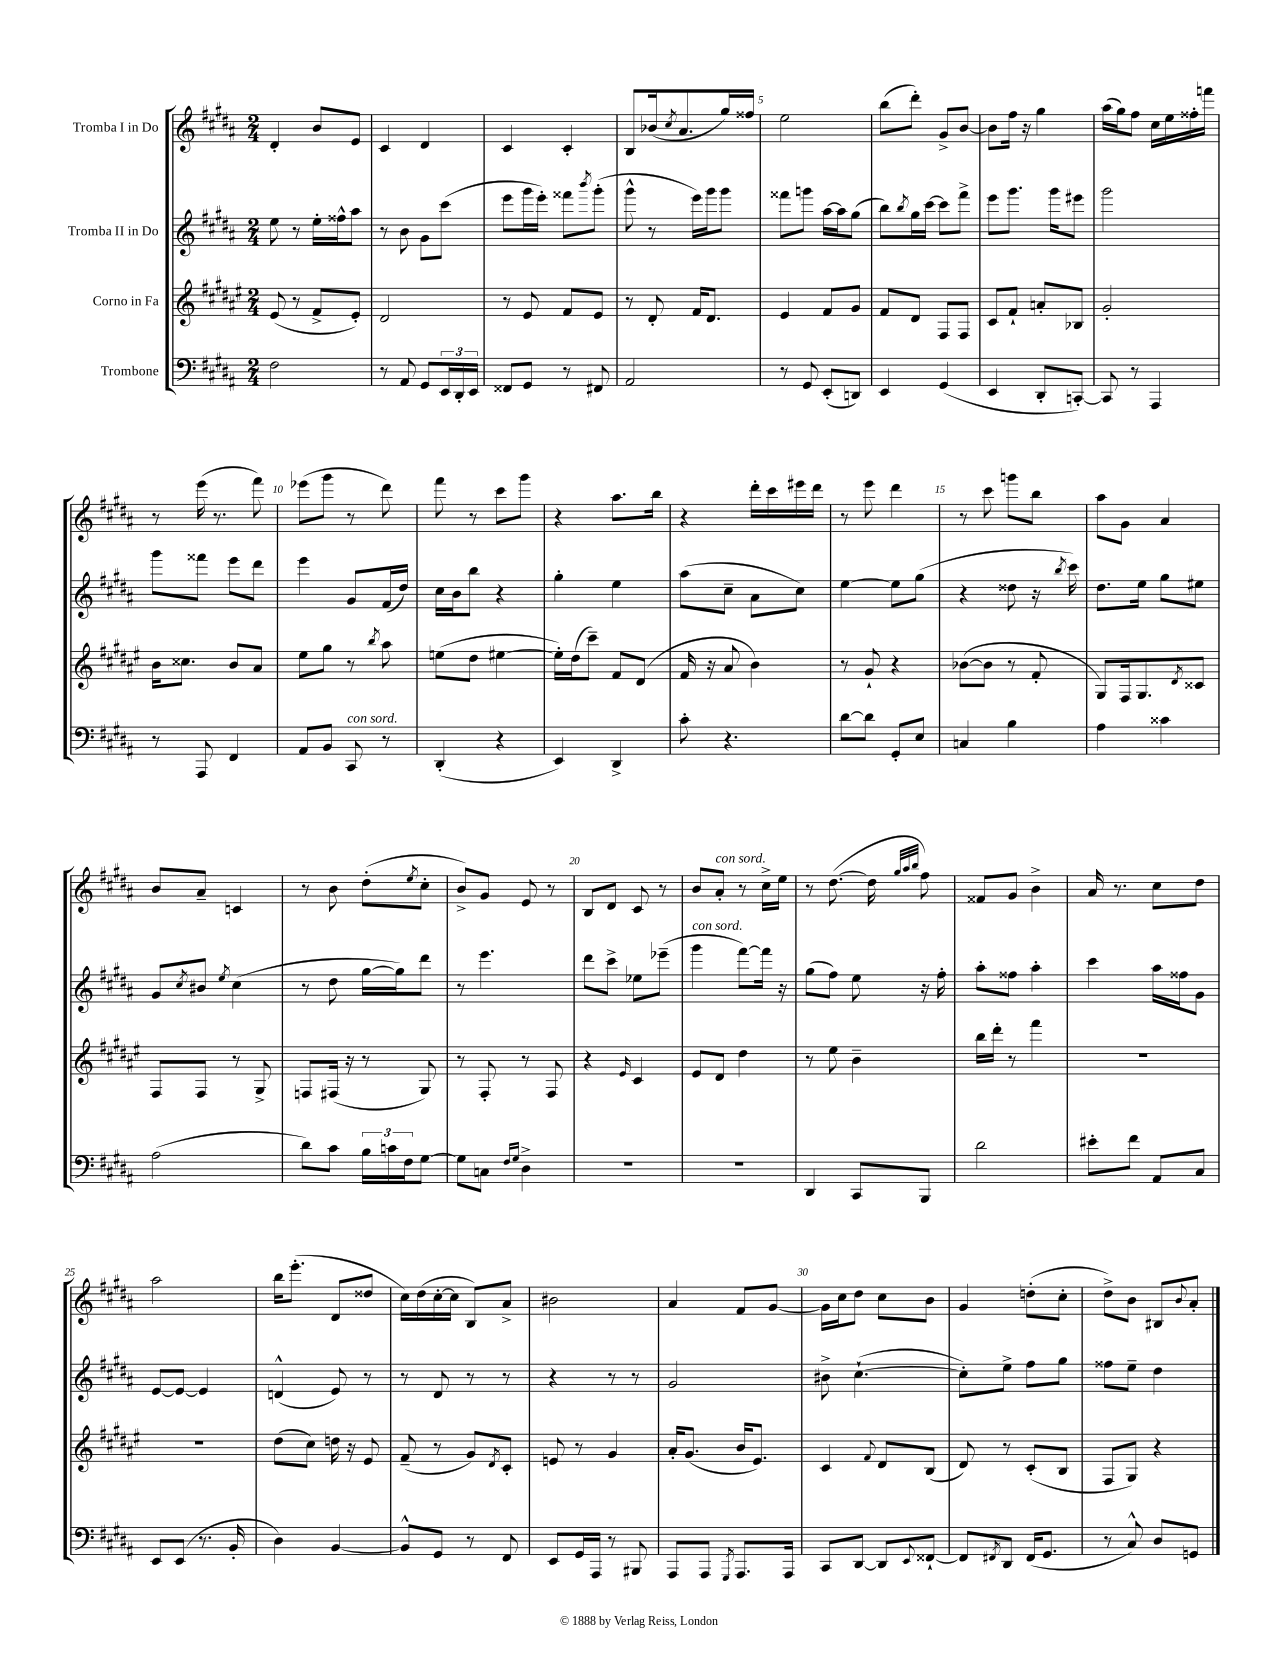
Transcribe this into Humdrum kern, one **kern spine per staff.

**kern	**kern	**kern	**kern
*part4	*part3	*part2	*part1
*staff4	*staff3	*staff2	*staff1
*I"Trombone	*I"Corno in Fa	*I"Tromba II in Do	*I"Tromba I in Do
*clefF4	*clefG2	*clefG2	*clefG2
*k[f#c#g#d#a#]	*k[f#c#g#d#a#e#]	*k[f#c#g#d#a#]	*k[f#c#g#d#a#]
*M2/4	*M2/4	*M2/4	*M2/4
=1	=1	=1	=1
2F#\	(8e#/	8ee\	4d#'/
.	8r	8r	.
.	8f#^/L	16ee'\LL	8b/L
.	.	16ff##X^^\J	.
.	8e#'/J)	8aa#\J	8e/J
=2	=2	=2	=2
8r	2d#/	8r	4c#/
8AA#/	.	8b\	.
8GG#/L	.	8g#\L	4d#/
24EE/L	.	(8ccc#\J	.
24DD#'/	.	.	.
24EE/JJ	.	.	.
=3	=3	=3	=3
8FF##X/L	8r	8eee\L	4c#/
8GG#/J	8e#/	16ggg#\L	.
.	.	16eee'\JJ)	.
8r	8f#/L	8fff##X\L	4c#'/
.	.	8qbbb/	.
8FF#X/	8e#/J	(8ggg#'\J	.
=4	=4	=4	=4
2AA#/	8r	8ggg#^^\	8B/L
.	8d#'/	8r	(16b-X/k
.	.	.	8qcc#/
.	.	.	8.a#/
.	16f#/KL	16eee\LL)	.
.	8.d#/J	16ggg#\J	.
.	.	8ggg#\J	16gg#/L)
.	.	.	16ff##X/JJ
=5	=5	=5	=5
8r	4e#/	8fff##X\L	2ee\
8GG#/	.	8gggn\J	.
(8EE'/L	8f#/L	[16aa#\LL	.
.	.	16aa#\J]	.
8DDn/J)	8g#/J	(8gg#\J	.
=6	=6	=6	=6
4EE/	8f#/L	8bb\L)	(8bb\L
.	.	8qbb/	.
.	8d#/J	16gg#\L	8ddd#'\J)
.	.	[16ccc#\JJ	.
(4GG#/	8F#/L	8ccc#\L]	8g#^/L
.	8F#/J	8fff#^\J	[8b/J
=7	=7	=7	=7
4EE/	8c#/L	8eee\L	8b\L]
.	8f#`/J	8.ggg#\J	16ff#\Jk
.	.	.	16r
8DD#'/L	8an'/L	.	4gg#\
.	.	16ggg#\KL	.
[8CCn'/J)	8B-X/J	8eee#X\J	.
=8	=8	=8	=8
8CC/]	2g#'/	2ggg#\	(16aa#\LL
.	.	.	16gg#\J)
8r	.	.	8ff#\J
4AAA#/	.	.	16cc#\LL
.	.	.	16ee\
.	.	.	16ff##X'\
.	.	.	16fffn\JJ
!!LO:LB:g=z
=9	=9	=9	=9
8r	16b\KL	8ggg#\L	8r
.	8.cc##X\J	.	.
8AAA#/	.	8fff##X\J	(16eee\
.	.	.	8.r
4FF#/	8b/L	8eee\L	.
.	8a#/J	8ddd#\J	8fff#\)
=10	=10	=10	=10
8AA#/L	8ee#\L	4eee\	(8eee-X\L
8BB/J	8gg#\J	.	8ggg#\J
!LO:TX:a:i:t=con sord.	!	!	!
8CC#/	8r	8g#/L	8r
.	8qbb/	.	.
8r	8aa#\	(16f#/L	8ddd#\)
.	.	16dd#/JJ)	.
=11	=11	=11	=11
(4DD#'/	(8een\L	16cc#\LL	8fff#\
.	.	16b\J	.
.	8dd#\J	8bb\J	8r
4r	[4ee#X\	4r	8ccc#\L
.	.	.	8ggg#\J
=12	=12	=12	=12
4EE/)	16ee#'\LL])	4gg#'\	4r
.	(16dd#\J	.	.
.	8ccc#~\J)	.	.
4DD#^/	8f#/L	4ee\	8.aa#\L
.	(8d#/J	.	.
.	.	.	16bb\Jk
=13	=13	=13	=13
8c#'\	16f#/	(8aa#\L	4r
.	16r	.	.
4.r	8a#/	8cc#~\J	.
.	4b\)	8a#\L	16ddd#'\LL
.	.	.	16ccc#\
.	.	8cc#\J)	16eee#X\
.	.	.	16ddd#\JJ
=14	=14	=14	=14
[8d#\L	8r	[4ee\	8r
8d#\J]	8g#`/	.	8eee\
8GG#'/L	4r	8ee\L]	4ddd#\
8E/J	.	(8gg#\J	.
=15	=15	=15	=15
4Cn/	([8b-X\L	4r	8r
.	8b-\J]	.	8ccc#\
4B\	8r	8dd##X\	8gggn\L
.	8f#'/	16r	8bb\J
.	.	8qbb/	.
.	.	16ccc#\)	.
=16	=16	=16	=16
4A#\	8G#/L)	8.dd#\L	8aa#\L
.	16F#/k	.	8g#\J
.	8.G#/	16ee\Jk	.
4c##X\	.	8gg#\L	4a#/
.	8qd#/	.	.
.	8c##X/J	8ee#X\J	.
!!LO:LB:g=z
=17	=17	=17	=17
(2A#\	8F#/L	8g#/L	8b/L
.	.	8qcc#/	.
.	8F#/J	8b#X/J	8a#~/J
.	.	8qee/	.
.	8r	(4cc#\	4cn/
.	8G#^/	.	.
=18	=18	=18	=18
8d#\L)	8Fn/L	8r	8r
8c#\J	(16F#X/Jk	8dd#\	8b\
.	16r	.	.
24B\LL	8r	[16gg#\LL	(8dd#'\L
24cn\	.	.	.
.	.	16gg#\J])	.
24F#\J	.	.	.
.	.	.	8qee/
[8G#\J	8G#/)	8ddd#\J	8cc#'\J
=19	=19	=19	=19
8G#\L]	8r	8r	8b^/L)
8Cn\J	8F#'/	4.eee\	8g#/J
16qqF#/LL	.	.	.
16qqG#/JJ	.	.	.
4D#^\	8r	.	8e/
.	8F#/	.	8r
=20	=20	=20	=20
2r	4r	8ddd#\L	8B/L
.	.	8ccc#^\J	8d#/J
.	16qqe#/	.	.
.	4c#/	8ee-X\L	8c#/
.	.	(8eee-X~\J	8r
=21	=21	=21	=21
!	!	!LO:TX:a:i:t=con sord.	!
2r	8e#/L	4ggg#\	8b/L
!	!	!	!LO:TX:a:i:t=con sord.
.	8d#/J	.	8a#'/J
.	4dd#\	[8fff#\L)	8r
.	.	16fff#\Jk]	16cc#^\LL
.	.	16r	16ee\JJ
=22	=22	=22	=22
4DD#/	8r	(8gg#\L	8r
.	8ee#\	8ff#\J)	([8.dd#\
8CC#/L	4b~\	8ee\	.
.	.	.	16dd#\]
.	.	.	32qqgg#/LLL
.	.	.	32qqaa#/
.	.	.	32qqbb/JJJ
8BBB/J	.	16r	8ff#\)
.	.	16ff#'\	.
=23	=23	=23	=23
2d#\	16bb\LL	8aa#'\L	8f##X/L
.	16ddd#'\JJ	.	.
.	8r	8ff##X\J	8g#/J
.	4fff#\	4aa#'\	4b^\
=24	=24	=24	=24
8e#X'\L	2r	4ccc#\	16a#/
.	.	.	8.r
8f#\J	.	.	.
8AA#/L	.	16aa#\LL	8cc#\L
.	.	16ff##X\J	.
8C#/J	.	8g#\J	8dd#\J
!!LO:LB:g=z
=25	=25	=25	=25
8EE/L	2r	[8e/L	2aa#\
(8EE/J	.	8e/J_	.
8.r	.	4e/]	.
16BB'/	.	.	.
=26	=26	=26	=26
4D#\)	(8dd#\L	(4dn^^/	16bb\KL
.	.	.	(8.eee'\J
.	8cc#\J)	.	.
[4BB/	16ddn\	8e/)	8d#/L
.	16r	.	.
.	8e#/	8r	8dd##X/J
=27	=27	=27	=27
8BB^^/L]	(8f#~/	8r	16cc#\LL)
.	.	.	(16dd#\
8GG#/J	8r	8d#/	[16cc#'\
.	.	.	16cc#\JJ]
8r	8g#/L)	8r	8B/L)
.	8qd#/	.	.
8FF#/	8c#'/J	8r	8a#^/J
=28	=28	=28	=28
8EE/L	8en/	4r	2b#X\
16GG#/L	8r	.	.
16AAA#/JJ	.	.	.
8r	4g#/	8r	.
8BBB#X/	.	8r	.
=29	=29	=29	=29
8AAA#/L	16a#'/KL	2g#/	4a#/
.	(8.g#/J	.	.
8AAA#/J	.	.	.
8qGGG#/	.	.	.
8.AAA#/L	16b/KL	.	8f#/L
.	8.e#/J)	.	.
.	.	.	[8g#/J
16AAA#/Jk	.	.	.
=30	=30	=30	=30
8CC#/L	4c#/	8b#X^\	16g#\LL]
.	.	.	16cc#\J
[8DD#/J	.	([4.cc#`\	8dd#\J
.	8qqf#/	.	.
8DD#/L]	8d#/L	.	8cc#\L
8qqEE/	.	.	.
[8FF##X`/J	(8B/J	.	8b\J
=31	=31	=31	=31
8FF##/L]	8d#/)	8cc#'\L])	4g#/
8qFF#X/	.	.	.
8DD#/J	8r	8ee^\J	.
(16FF#/KL	(8c#'/L	8ff#\L	(8ddn'\L
8.GG#/J	.	.	.
.	8B/J	8gg#\J	8cc#'\J
=32	=32	=32	=32
8r	8F#/L	8ff##X\L	8dd#^\L)
8C#^^/)	8G#/J)	8ee~\J	8b\J
8D#/L	4r	4dd#\	8B#X/L
.	.	.	8qqb/
8GGn/J	.	.	8a#'/J
==	==	==	==
*-	*-	*-	*-
